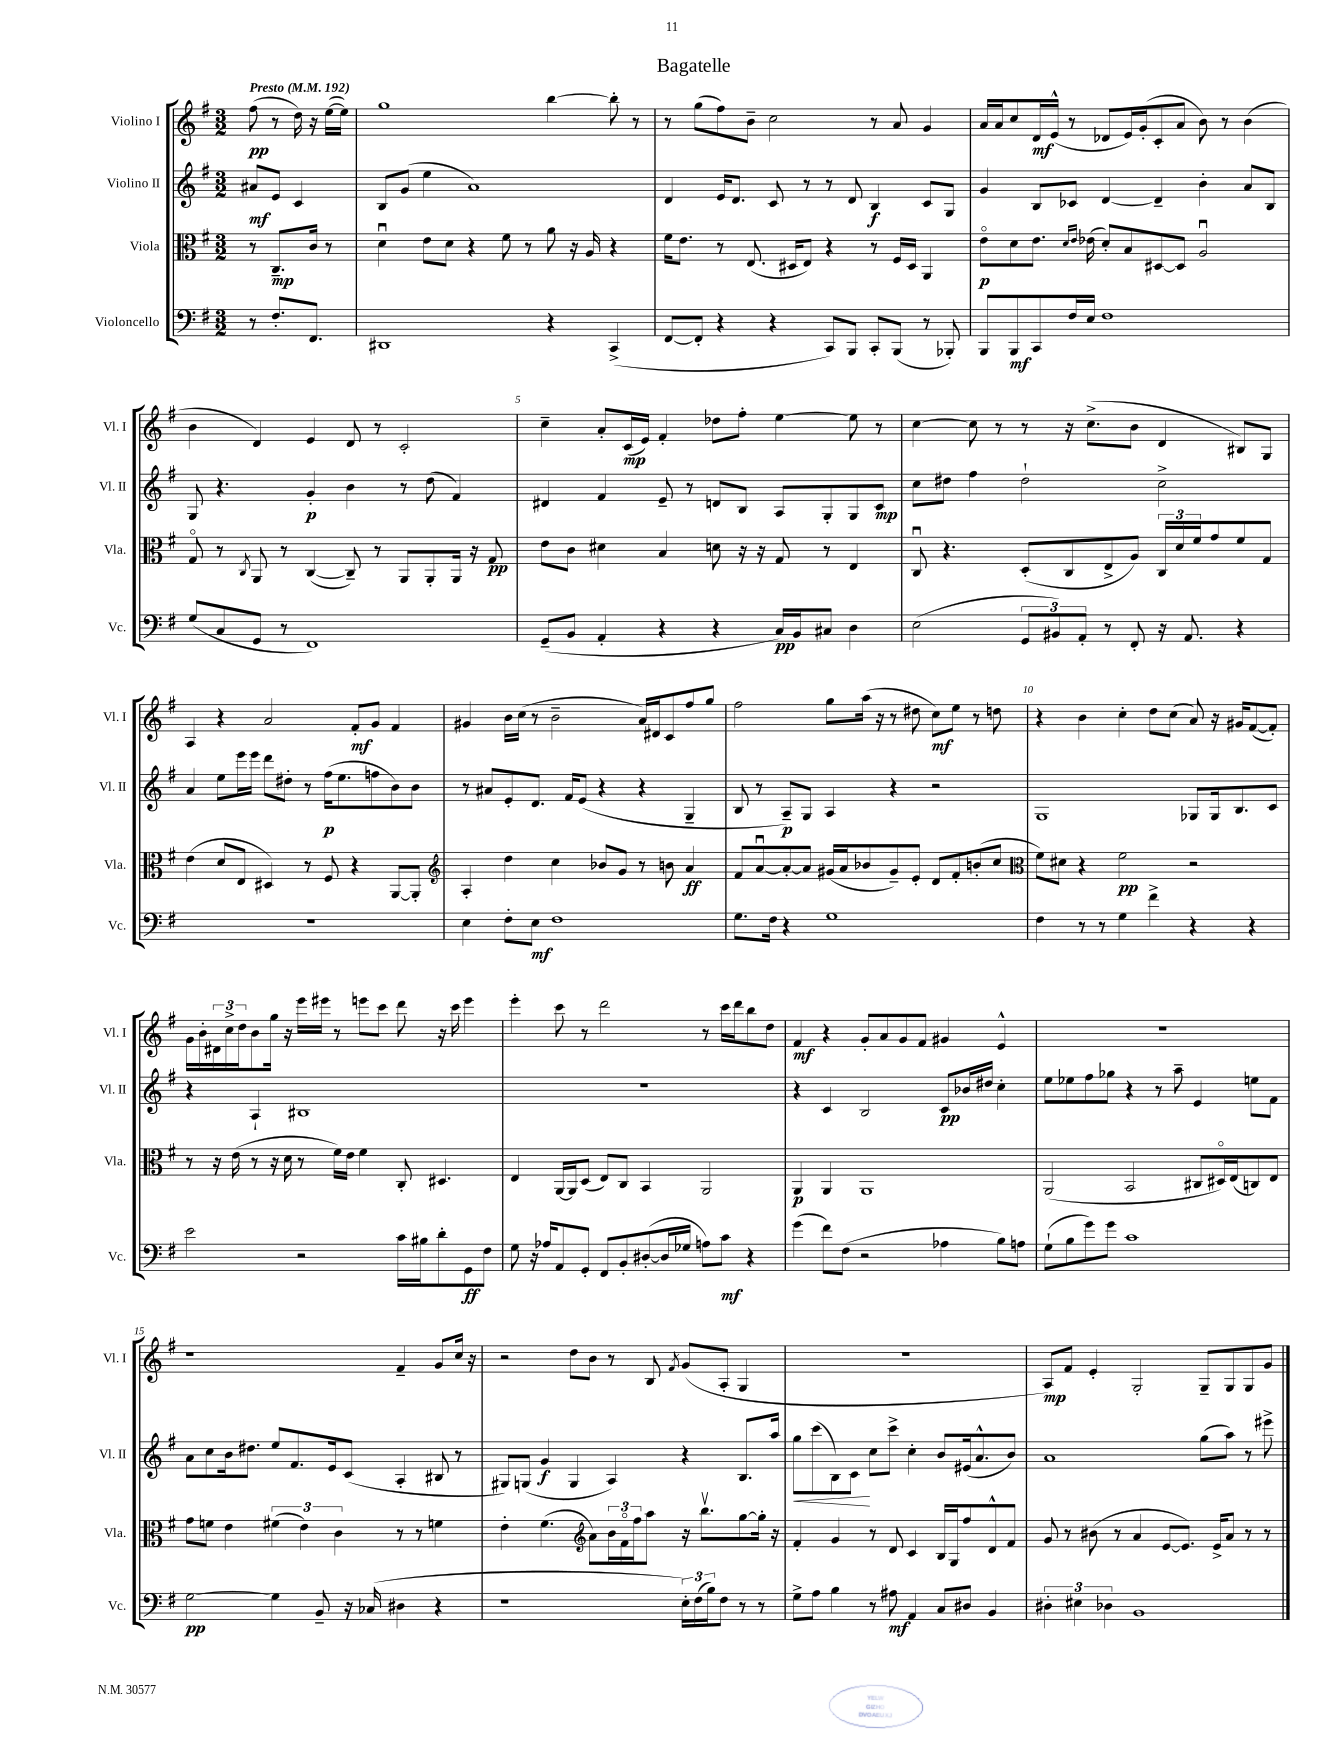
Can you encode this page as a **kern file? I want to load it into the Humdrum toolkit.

**kern	**dynam	**kern	**dynam	**kern	**dynam	**kern	**dynam
*part4	*part4	*part3	*part3	*part2	*part2	*part1	*part1
*staff4	*staff4	*staff3	*staff3	*staff2	*staff2	*staff1	*staff1
*I"Violoncello	*	*I"Viola	*	*I"Violino II	*	*I"Violino I	*
*I'Vc.	*	*I'Vla.	*	*I'Vl. II	*	*I'Vl. I	*
*clefF4	*	*clefC3	*	*clefG2	*	*clefG2	*
*k[f#]	*	*k[f#]	*	*k[f#]	*	*k[f#]	*
*M3/2	*	*M3/2	*	*M3/2	*	*M3/2	*
*MM192	*	*MM192	*	*MM192	*	*MM192	*
=	=	=	=	=	=	=	=
!	!	!	!	!	!	!LO:TX:a:B:t=Presto	!
8r	.	8r	.	8a#X/L	mf	(8ff#\	pp
8.F#'/L	.	8.C~/L	mp	8e/J	.	8r	.
.	.	.	.	4c/	.	16dd\)	.
8.FF#/J	.	16c/Jk	.	.	.	16r	.
.	.	8r	.	.	.	([16ee\LL	.
.	.	.	.	.	.	16ee\JJ])	.
=1	=1	=1	=1	=1	=1	=1	=1
1DD#X	.	4du\	.	8B/L	.	1gg	.
.	.	.	.	(8g/J	.	.	.
.	.	8e\L	.	4ee\	.	.	.
.	.	8d\J	.	.	.	.	.
.	.	4r	.	1a)	.	.	.
.	.	8f#\	.	.	.	.	.
.	.	8r	.	.	.	.	.
4r	.	8a\	.	.	.	[4bb\	.
.	.	16r	.	.	.	.	.
.	.	16A/	.	.	.	.	.
(4CC^/	.	4r	.	.	.	8bb'\]	.
.	.	.	.	.	.	8r	.
=2	=2	=2	=2	=2	=2	=2	=2
[8FF#/L	.	16f#\KL	.	4d/	.	8r	.
.	.	8.e\J	.	.	.	.	.
8FF#'/J]	.	.	.	.	.	(8gg\L	.
4r	.	8r	.	16e/KL	.	8ff#\)	.
.	.	.	.	8.d/J	.	.	.
.	.	(8.E/	.	.	.	8b~\J	.
4r	.	.	.	8c/	.	2cc\	.
.	.	16D#X/KL	.	.	.	.	.
.	.	8E/J)	.	8r	.	.	.
8CC/L)	.	4r	.	8r	.	.	.
8BBB/J	.	.	.	8d/	.	.	.
8CC'/L	.	8r	.	4B/	f	8r	.
(8BBB/J	.	16F#/LL	.	.	.	8a/	.
.	.	16D#/JJ	.	.	.	.	.
8r	.	4AA/	.	8c/L	.	4g/	.
8BBB-X'/)	.	.	.	8G/J	.	.	.
=3	=3	=3	=3	=3	=3	=3	=3
8BBB/L	.	8e\L	p	4g/	.	16a/LL	.
.	.	.	.	.	.	16a/J	.
8BBB/	mf	8d\	.	.	.	8cc/	.
8CC/	.	8.e\J	.	8B/L	.	16d/L	mf
.	.	.	.	.	.	(16e^^/JJ	.
16F#/L	.	.	.	8c-X/J	.	8r	.
.	.	16qqd/LL	.	.	.	.	.
.	.	16qqe/JJ	.	.	.	.	.
16E/JJ	.	(16e-X\	.	.	.	.	.
1F#	.	8d'/L)	.	[4d/	.	8d-X/L	.
.	.	8B/	.	.	.	16e/L)	.
.	.	.	.	.	.	(16g'/J	.
.	.	[8D#X/	.	4d~/]	.	8c'/	.
.	.	8D#/J]	.	.	.	8a/J	.
.	.	2Au/	.	4b'\	.	8b\)	.
.	.	.	.	.	.	8r	.
.	.	.	.	8a/L	.	(4b\	.
.	.	.	.	8B/J	.	.	.
!!LO:LB:g=z
=4	=4	=4	=4	=4	=4	=4	=4
(8G/L	.	8G/	.	8G/	.	4b\	.
8C/	.	8r	.	4.r	.	.	.
.	.	8qC/	.	.	.	.	.
8GG/J	.	8AA/	.	.	.	4d/)	.
8r	.	8r	.	.	.	.	.
1FF#)	.	([4C/	.	4g'/	p	4e/	.
.	.	8C~/])	.	4b\	.	8d/	.
.	.	8r	.	.	.	8r	.
.	.	8AA/L	.	8r	.	2c'/	.
.	.	8AA'/	.	(8dd\	.	.	.
.	.	16AA/Jk	.	4f#/)	.	.	.
.	.	16r	.	.	.	.	.
.	.	8G/	pp	.	.	.	.
=5	=5	=5	=5	=5	=5	=5	=5
(8GG~/L	.	8e\L	.	4d#X/	.	4cc~\	.
8BB/J	.	8c\J	.	.	.	.	.
4AA'/	.	4d#X\	.	4f#/	.	8a'/L	.
.	.	.	.	.	.	(16c/L	mp
.	.	.	.	.	.	16e/JJ)	.
4r	.	4B/	.	8e~/	.	4f#'/	.
.	.	.	.	8r	.	.	.
4r	.	8dn\	.	8dn/L	.	8dd-X\L	.
.	.	16r	.	8B/J	.	8ff#'\J	.
.	.	16r	.	.	.	.	.
16C/LL)	pp	8G/	.	8A/L	.	[4ee\	.
16BB/J	.	.	.	.	.	.	.
8C#X/J	.	8r	.	8G'/	.	.	.
4D\	.	4E/	.	8G/	.	8ee\]	.
.	.	.	.	8c/J	mp	8r	.
=6	=6	=6	=6	=6	=6	=6	=6
(2E\	.	8Cu/	.	8cc\L	.	[4cc\	.
.	.	4.r	.	8dd#X\J	.	.	.
.	.	.	.	4ff#\	.	8cc\]	.
.	.	.	.	.	.	8r	.
12GG/L	.	(8D'/L	.	2dd#`\	.	8r	.
12BB#X/)	.	.	.	.	.	.	.
.	.	8C/	.	.	.	16r	.
12AA'/J	.	.	.	.	.	.	.
.	.	.	.	.	.	(8.cc^\L	.
8r	.	8E^/	.	.	.	.	.
8FF#'/	.	8A/J)	.	.	.	8b\J	.
16r	.	24C/LL	.	2cc^\	.	4d/	.
.	.	24d/	.	.	.	.	.
8.AA/	.	.	.	.	.	.	.
.	.	24f#/J	.	.	.	.	.
.	.	8g/	.	.	.	.	.
4r	.	8f#/	.	.	.	8B#X/L)	.
.	.	8G/J	.	.	.	8G/J	.
!!LO:LB:g=z
=7	=7	=7	=7	=7	=7	=7	=7
1.r	.	(4e\	.	4a/	.	4A/	.
.	.	8d/L	.	8ee\L	.	4r	.
.	.	8E/J	.	16eee\L	.	.	.
.	.	.	.	16eee\JJ	.	.	.
.	.	4D#X/)	.	8ddd\L	.	2a/	.
.	.	.	.	8dd#X'\J	.	.	.
.	.	8r	.	8r	.	.	.
.	.	8F#/	.	(16ff#\KL	p	.	.
.	.	.	.	8.ee\	.	.	.
.	.	4r	.	.	.	8f#'/L	mf
.	.	.	.	8ffn\	.	8g/J	.
.	.	[8AA/L	.	8b\)	.	4f#/	.
.	.	8AA'/J]	.	8b\J	.	.	.
=8	=8	=8	=8	=8	=8	=8	=8
*	*	*clefG2	*	*	*	*	*
4E\	.	4A'/	.	8r	.	4g#X/	.
.	.	.	.	8a#X/L	.	.	.
8F#'\L	.	4dd\	.	8e'/	.	16b\LL	.
.	.	.	.	.	.	(16cc\JJ	.
8E\J	mf	.	.	8.d/J	.	8r	.
1F#	.	4cc\	.	.	.	2b~\	.
.	.	.	.	16f#/KL	.	.	.
.	.	.	.	(8e/J	.	.	.
.	.	8b-X/L	.	4r	.	.	.
.	.	8g/J	.	.	.	.	.
.	.	8r	.	4r	.	16a/LL)	.
.	.	.	.	.	.	16d#X/J	.
.	.	8bn\	.	.	.	8c/	.
.	.	4a/	ff	4G~/	.	8ff#/	.
.	.	.	.	.	.	8gg/J	.
=9	=9	=9	=9	=9	=9	=9	=9
8.G\L	.	8f#/L	.	8B/	.	2ff#\	.
.	.	[8au/	.	8r	.	.	.
16F#\Jk	.	.	.	.	.	.	.
4r	.	8a'/_	.	8A~/L)	p	.	.
.	.	8a/J]	.	8G/J	.	.	.
1G	.	(16g#X/LL	.	4A/	.	8gg\L	.
.	.	16a/J	.	.	.	.	.
.	.	8b-X/	.	.	.	(16aa\Jk	.
.	.	.	.	.	.	16r	.
.	.	8g#~/)	.	4r	.	8r	.
.	.	8e'/J	.	.	.	8dd#X\	.
.	.	8d/L	.	2r	.	8cc\L)	mf
.	.	8f#'/	.	.	.	8ee\J	.
.	.	(8bn'/	.	.	.	8r	.
.	.	8cc/J	.	.	.	8ddn\	.
=10	=10	=10	=10	=10	=10	=10	=10
*	*	*clefC3	*	*	*	*	*
4F#\	.	8f#\L)	.	1G	.	4r	.
.	.	8d#X\J	.	.	.	.	.
8r	.	4r	.	.	.	4b\	.
8r	.	.	.	.	.	.	.
4G\	.	2f#\	pp	.	.	4cc'\	.
4f#^\	.	.	.	.	.	8dd\L	.
.	.	.	.	.	.	(8cc\J	.
4r	.	2r	.	8G-X/L	.	8a/)	.
.	.	.	.	16G-/k	.	16r	.
.	.	.	.	8.B/	.	16g#X/KL	.
4r	.	.	.	.	.	([8f#/	.
.	.	.	.	8c/J	.	8f#'/J])	.
!!LO:LB:g=z
=11	=11	=11	=11	=11	=11	=11	=11
2e\	.	8r	.	4r	.	16g\LL	.
.	.	.	.	.	.	16b'\	.
.	.	16r	.	.	.	24d#X\	.
.	.	.	.	.	.	24cc^\	.
.	.	(16e\	.	.	.	.	.
.	.	.	.	.	.	24dd\J	.
.	.	8r	.	4A`/	.	8b\	.
.	.	16r	.	.	.	16gg\Jk	.
.	.	16d\	.	.	.	16r	.
2r	.	8r	.	1B#X	.	16eee\LL	.
.	.	.	.	.	.	16eee#X\JJ	.
.	.	16f#\LL)	.	.	.	8r	.
.	.	16e\JJ	.	.	.	.	.
.	.	4f#\	.	.	.	8eeen\L	.
.	.	.	.	.	.	8ccc\J	.
16c\LL	.	8C'/	.	.	.	8ddd\	.
16B#X\J	.	.	.	.	.	.	.
8d'\	.	4.D#X/	.	.	.	16r	.
.	.	.	.	.	.	16ccc\	.
8GG\	ff	.	.	.	.	4eee\	.
8F#\J	.	.	.	.	.	.	.
=12	=12	=12	=12	=12	=12	=12	=12
8G\	.	4E/	.	1.r	.	4eee'\	.
16r	.	.	.	.	.	.	.
16A-X/KL	.	.	.	.	.	.	.
8AA/	.	[16AA/LL	.	.	.	8ccc\	.
.	.	16AA/J]	.	.	.	.	.
8GG'/J	.	(8D/J	.	.	.	8r	.
8FF#/L	.	8E/L)	.	.	.	2ddd\	.
8BB'/	.	8C/J	.	.	.	.	.
([8D#X'/	.	4BB/	.	.	.	.	.
16D#/L]	.	.	.	.	.	.	.
16G-X/JJ	.	.	.	.	.	.	.
8An\L)	.	2AA/	.	.	.	8r	.
8c\J	mf	.	.	.	.	16ccc\LL	.
.	.	.	.	.	.	16ddd\J	.
4r	.	.	.	.	.	8bb\	.
.	.	.	.	.	.	8dd\J	.
=13	=13	=13	=13	=13	=13	=13	=13
(4g\	.	4AA/	p	4r	.	4f#/	mf
8f#\L)	.	4AA/	.	4c/	.	4r	.
(8F#\J	.	.	.	.	.	.	.
2r	.	1AA	.	2B/	.	8g'/L	.
.	.	.	.	.	.	8a/	.
.	.	.	.	.	.	8g/	.
.	.	.	.	.	.	8f#/J	.
4A-X\	.	.	.	8c/L	pp	4g#X/	.
.	.	.	.	16b-X/L	.	.	.
.	.	.	.	16dd#X/JJ	.	.	.
8B\L)	.	.	.	4cc'\	.	4e^^/	.
8An\J	.	.	.	.	.	.	.
=14	=14	=14	=14	=14	=14	=14	=14
(8G`\L	.	(2AA/	.	8ee\L	.	1.r	.
8B\	.	.	.	8ee-X\	.	.	.
8g\)	.	.	.	8ff#\	.	.	.
8g\J	.	.	.	8gg-X\J	.	.	.
1c	.	2BB/	.	4r	.	.	.
.	.	.	.	8r	.	.	.
.	.	.	.	8aa~\	.	.	.
.	.	8C#X/L	.	4e/	.	.	.
.	.	16D#X/L)	.	.	.	.	.
.	.	(16E/J	.	.	.	.	.
.	.	8Cn/)	.	8een\L	.	.	.
.	.	8E/J	.	8f#\J	.	.	.
!!LO:LB:g=z
=15	=15	=15	=15	=15	=15	=15	=15
[2G\	pp	8g\L	.	8a\L	.	1r	.
.	.	8fn\J	.	8cc\	.	.	.
.	.	4e\	.	16b\k	.	.	.
.	.	.	.	8.dd#X\J	.	.	.
4G\]	.	(6f#X\	.	8ee/L	.	.	.
.	.	.	.	8.f#/	.	.	.
.	.	6e\)	.	.	.	.	.
8BB~/	.	.	.	.	.	.	.
.	.	.	.	16e/k	.	.	.
.	.	6c\	.	.	.	.	.
16r	.	.	.	(8c/J	.	.	.
(16C-X/	.	.	.	.	.	.	.
4D#X\	.	8r	.	4A'/	.	4f#~/	.
.	.	8r	.	.	.	.	.
4r	.	4fn\	.	8B#X/	.	8g/L	.
.	.	.	.	8r	.	16cc/Jk	.
.	.	.	.	.	.	16r	.
=16	=16	=16	=16	=16	=16	=16	=16
1r	.	4e'\	.	8G#X/L)	.	2r	.
.	.	.	.	(8Gn/J	.	.	.
.	.	(4.f#\	.	4g/	f	.	.
.	.	.	.	4G/	.	8dd\L	.
*	*	*clefG2	*	*	*	*	*
.	.	8a\L)	.	.	.	8b\J	.
.	.	24b\L	.	4A/)	.	8r	.
.	.	24f#\	.	.	.	.	.
.	.	24ff#\J	.	.	.	.	.
.	.	8aa\J	.	.	.	8B/	.
.	.	.	.	.	.	8qf#/	.
24E'\LL)	.	16r	.	4r	.	(8g/L	.
(24F#\	.	.	.	.	.	.	.
.	.	8.bbv\L	.	.	.	.	.
24B\J)	.	.	.	.	.	.	.
8F#\J	.	.	.	.	.	8A'/J	.
8r	.	[8gg\	.	8.B/L	.	4G/	.
8r	.	16gg'\Jk]	.	.	.	.	.
.	.	16r	.	16aa/Jk	.	.	.
=17	=17	=17	=17	=17	=17	=17	=17
!	!	!	!	!	!LO:HP:b	!	!
8G^\L	.	4f#'/	.	8gg\L	<	1.r	.
8A\J	.	.	.	(8ccc\	.	.	.
4B\	.	4g/	.	8B\)	.	.	.
.	.	.	.	8c\J	.	.	.
8r	.	8r	.	8cc\L	[	.	.
8A#X\	mf	8d/	.	8ccc^\J	.	.	.
4AA/	.	4c/	.	4cc'\	.	.	.
8C/L	.	16B/LL	.	8b/L	.	.	.
.	.	16G/J	.	.	.	.	.
8D#X/J	.	8ff#/	.	(16e#X/k	.	.	.
.	.	.	.	8.a^^/	.	.	.
4BB/	.	8d^^/	.	.	.	.	.
.	.	8f#/J	.	8b/J)	.	.	.
=18	=18	=18	=18	=18	=18	=18	=18
6D#X'\	.	8g/	.	1a	.	8A/L)	mp
.	.	8r	.	.	.	8f#/J	.
6E#X\	.	.	.	.	.	.	.
.	.	(8b#X\	.	.	.	4e'/	.
6D-X\	.	.	.	.	.	.	.
.	.	8r	.	.	.	.	.
1BB	.	4a/	.	.	.	2G'/	.
.	.	[8e/L	.	.	.	.	.
.	.	8.e/J])	.	.	.	.	.
.	.	.	.	(8gg\L	.	8G~/L	.
.	.	16e^/KL	.	.	.	.	.
.	.	8a/J	.	8aa\J)	.	8G/	.
.	.	8r	.	8r	.	8G/	.
.	.	8r	.	8eee#X^\	.	8g/J	.
==	==	==	==	==	==	==	==
*-	*-	*-	*-	*-	*-	*-	*-
